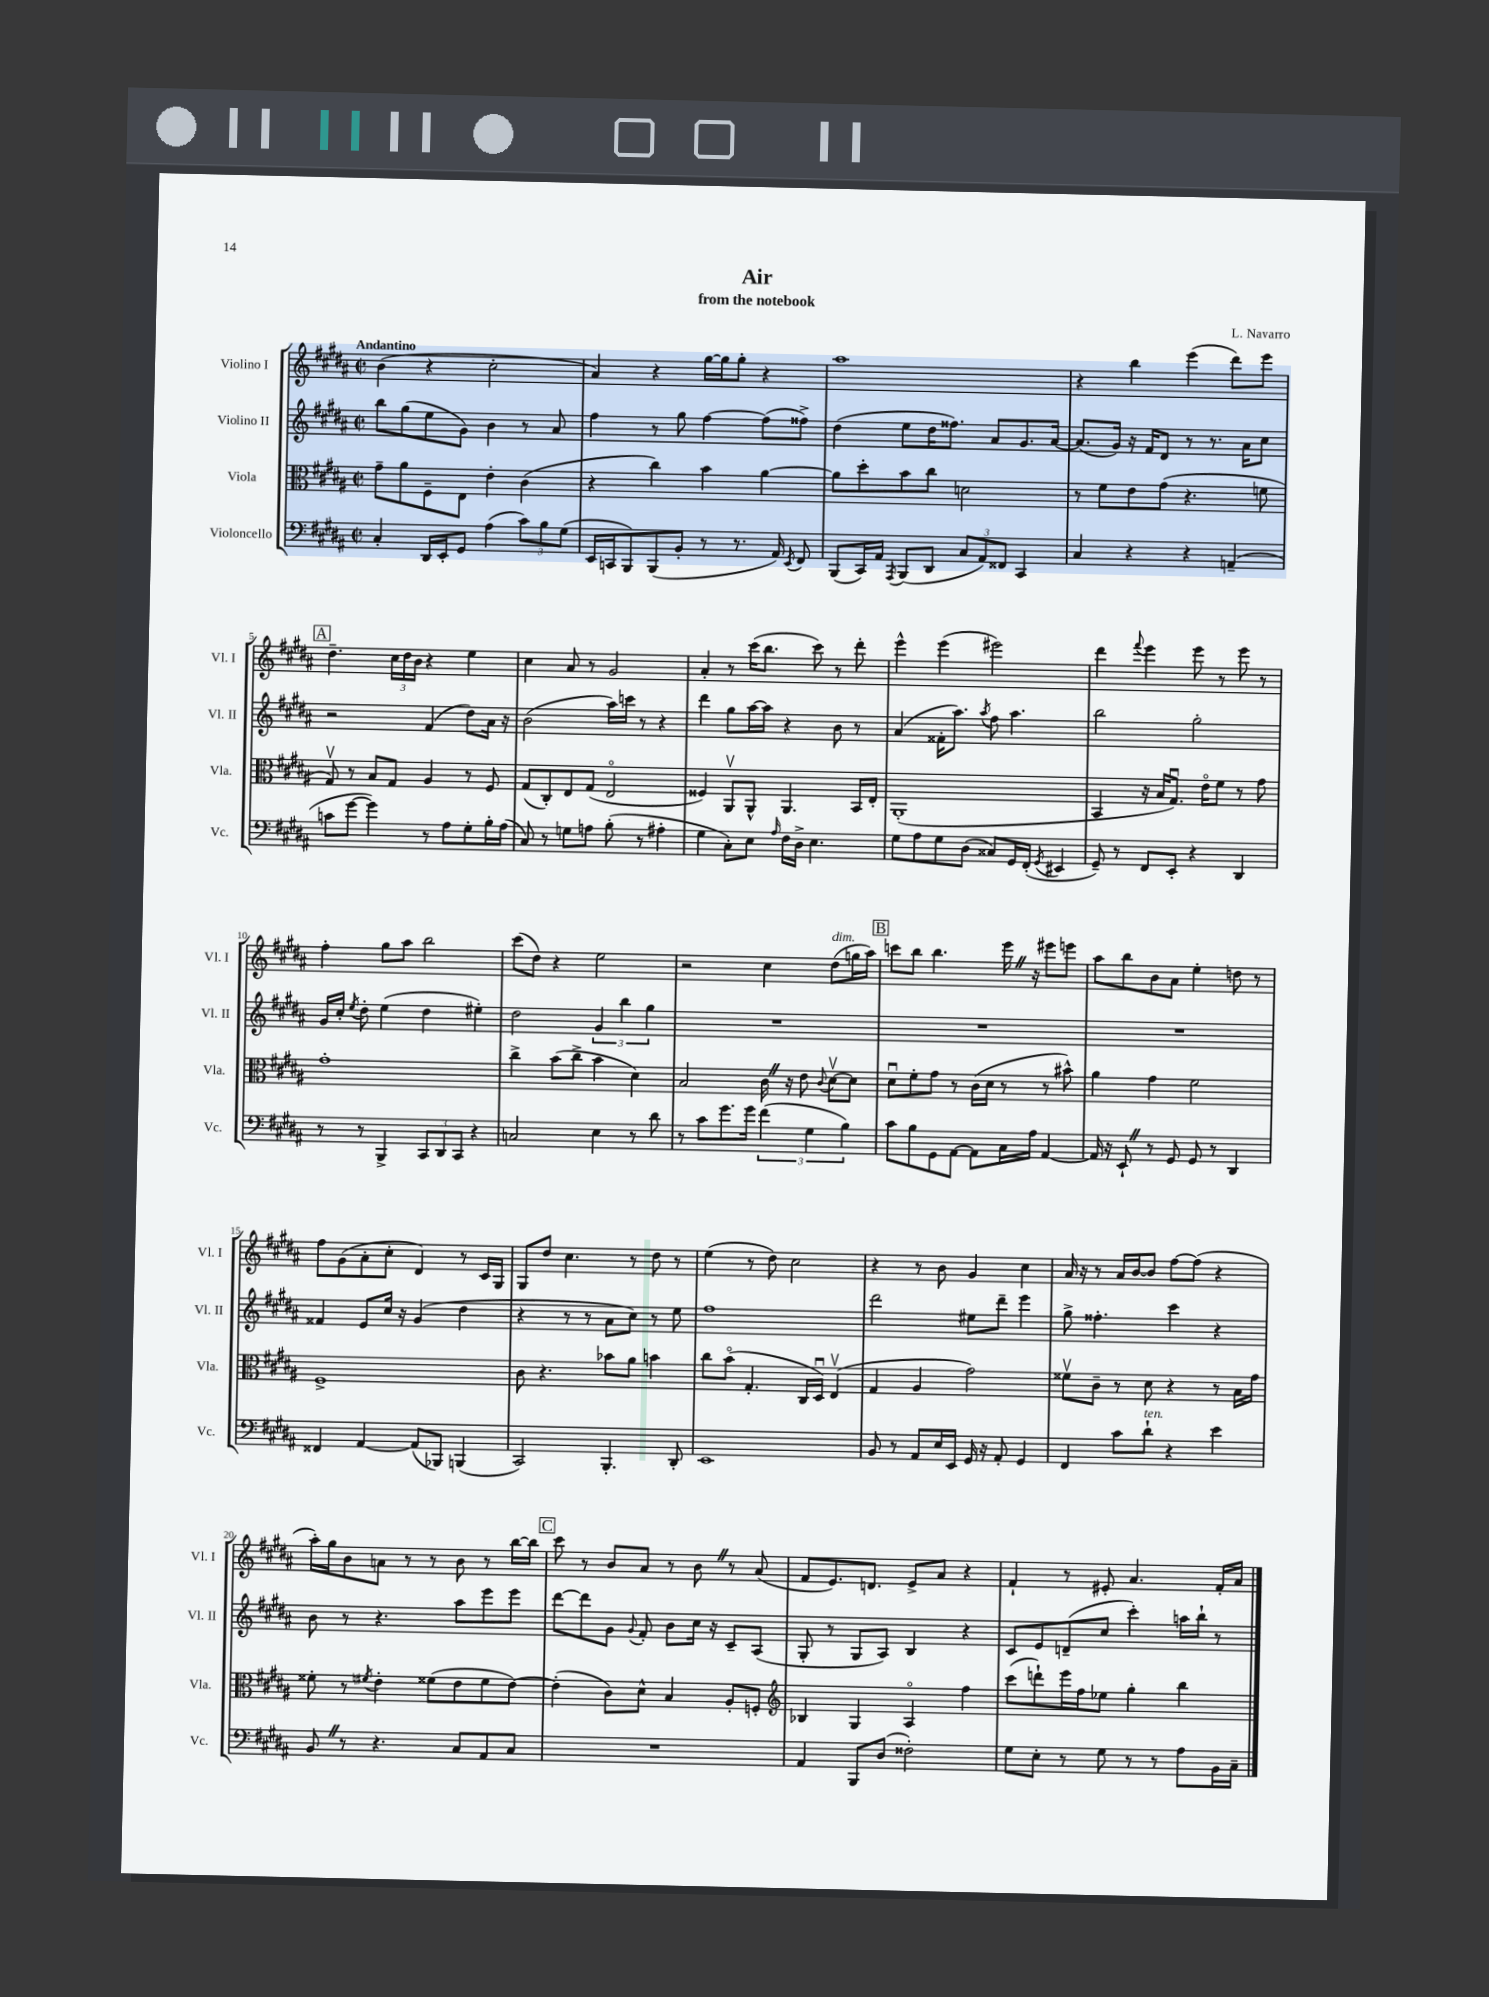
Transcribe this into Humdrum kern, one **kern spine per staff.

**kern	**kern	**kern	**kern
*staff4	*staff3	*staff2	*staff1
*clefF4	*clefC3	*clefG2	*clefG2
*k[f#c#g#d#a#]	*k[f#c#g#d#a#]	*k[f#c#g#d#a#]	*k[f#c#g#d#a#]
*M2/2	*M2/2	*M2/2	*M2/2
*met(c|)	*met(c|)	*met(c|)	*met(c|)
4C#'/	8g#~\L	8bb\L	(4b\
.	8a#\	(8gg#\	.
16DD#/LL	8F#~\	8ee\	4r
16EE'/J	.	.	.
8GG#/J	8E\J	8g#\J)	.
(4A#\	4e'\	4b\	2cc#'\
12c#\L)	(4c#\	8r	.
12B\	.	.	.
.	.	8a#/	.
(12G#\J	.	.	.
=	=	=	=
16EE/LL	4r	4ff#\	4a#/)
16CC/J	.	.	.
8BBB/)	.	.	.
(8BBB/	4cc#\)	8r	4r
8BB'/J	.	8gg#\	.
8r	4b\	[4ff#\	[16gg#\LL
.	.	.	16gg#\]J
8.r	.	.	8gg#'\J
.	[4a#\	(8ff#\]L	4r
16AA#/)	.	.	.
8qEE/	.	.	.
8FF#/	.	8ff##^\J)	.
=	=	=	=
(8BBB/L	8a#\]L	(4dd#\	1aa#
16CC#/L)	8dd#'\	.	.
16AA#/JJ	.	.	.
8qAAA#/	.	.	.
(8BBB/L	8b\	8ee\L	.
8DD#/J	8cc#\J	16dd#\K	.
.	.	8.ff##\J)	.
12C#/L	2d\	.	.
12AA#/)	.	.	.
.	.	8a#/L	.
12FF##/J	.	.	.
4CC#/	.	8.g#/	.
.	.	[16a#/Jk	.
=	=	=	=
4C#/	8r	(8.a#/]L	4r
.	8f#\L	.	.
.	.	16g#/Jk)	.
4r	8e\	16r	4bb\
.	.	16f#/LK	.
.	(8g#\J	8d#/J	.
4r	4.r	8r	(4eee\
.	.	8.r	.
(4AA~/	.	.	8ddd#\L)
.	.	16a#\LK	.
.	8f\	8cc#\J	8eee\J
=	=	=	=
8c\L	8G#v/)	2r	4.dd#~\
[8g#\J	8r	.	.
4g#\])	8B/L	.	.
.	8G#/J	.	24cc#\LL
.	.	.	24dd#\
.	.	.	24b\JJ
8r	4A#/	(4f#/	4r
8A#\L	.	.	.
8G#'\	8r	8dd#\L)	4ee\
16B'\L	8F#/	16a#\Jk	.
(16A#\JJ	.	16r	.
=	=	=	=
8C#/)	(8G#/L	(2b\	4cc#\
8r	8C#'/)	.	.
8G\L	8E/	.	8a#/
8A\J	(8G#/J	.	8r
(8B'\	2Eo/	16aa#\LL)	2g#/
.	.	16ccc\JJ	.
8r	.	8r	.
4A#'\	.	4r	.
=	=	=	=
4G#\	4F##/)	4ddd#\	4a#'/
8C#'\L)	8AA#v/L	8gg#\L	8r
8E\J	8AA#^^/J	[16aa#\L	(16ccc#\LK
.	.	16aa#\]JJ	8.bb\J
16qqA#/	.	.	.
16F#\LL	4.AA#/	4r	.
16D#^\JJ	.	.	.
4.E\	.	.	8ccc#\)
.	.	8b\	8r
.	16BB/LL	8r	8ddd#'\
.	16E'/JJ	.	.
=	=	=	=
8G#\L	(1AA#'	(4a#/	4eee^^\
8A#\	.	.	.
8G#\	.	16f##'\LK	(4eee\
.	.	8.aa#\J)	.
(8D#\J	.	.	.
.	.	8qaa#/	.
8C##/L)	.	8ff#\	2eee#\)
16GG#/L	.	4.aa#\	.
(16FF#'/JJ	.	.	.
8qGG#/	.	.	.
4EE#/	.	.	.
=	=	=	=
8GG#~/)	4BB/	2bb\	4ddd#\
8r	.	.	.
.	.	.	8qqfff#/
8FF#/L	16r	.	4eee\
.	16B/LK	.	.
8EE'/J	8.G#u/J)	.	.
4r	.	2gg#'\	8eee\
.	16eo\LK	.	.
.	8f#\J	.	8r
4DD#/	8r	.	8eee\
.	8g#\	.	8r
=	=	=	=
8r	1g#'	16g#/LL	4ff#'\
.	.	16cc#'/JJ	.
.	.	8qee/	.
8r	.	8dd#'\	.
4BBB^/	.	(4ee\	8gg#\L
.	.	.	8aa#\J
12CC#/L	.	4dd#\	2bb\
12DD#/	.	.	.
12CC#/J	.	.	.
4r	.	4ee#'\)	.
=	=	=	=
2C/	4cc#^\	2dd#\	(8ccc#\L
.	.	.	8dd#\J)
.	(8b\L	.	4r
.	8cc#^\J	.	.
4E\	4b\	6g#/	2ee\
.	.	6bb\	.
8r	4d#\)	.	.
.	.	6gg#\	.
8d#\	.	.	.
=	=	=	=
8r	2B/	1r	2r
8c#\L	.	.	.
8.g#\	.	.	.
16g#\Jk	.	.	.
(6f#\	16c#\	.	4cc#\
.	16r	.	.
.	8e\	.	.
6G#\	.	.	.
.	8qqc#/	.	.
.	[8d#v\L	.	(8dd#\L
6B\)	.	.	.
.	8d#\]J	.	16gg\L
.	.	.	16aa#\JJ)
=	=	=	=
8c#\L	8d#u\L	1r	8ccc\L
8B\	8f#'\	.	8bb\J
8GG#\	8g#\J	.	4.bb\
[8AA#\J	8r	.	.
8AA#\]L	(16c#\LL	.	.
.	16d#\JJ	.	.
16C#\L	8r	.	16eee\
16A#\JJ	.	.	16r
[4AA#/	8r	.	8eee#\L
.	8b#^^\)	.	8eee\J
=	=	=	=
16AA#/]	4a#\	1r	8aa#\L
16r	.	.	.
8EE`/	.	.	8bb\
8r	4g#\	.	8b\
8GG#/	.	.	8a#\J
8GG#/	2f#\	.	4ee'\
8r	.	.	.
4DD#/	.	.	8dd\
.	.	.	8r
=	=	=	=
4FF##/	1F#^	4f##/	8ff#\L
.	.	.	(8g#\
[4AA#/	.	8e/L	8a#'\
.	.	16cc#/Jk	8cc#'\J
.	.	16r	.
(8AA#/]L	.	(4g#/	4d#/)
8BBB-/J)	.	.	.
(4BBB/	.	4dd#\	8r
.	.	.	16c#/LL
.	.	.	16G#/JJ
=	=	=	=
2CC#/)	8c#\	4r	8G#/L
.	4.r	.	8dd#/J
.	.	8r	4.cc#\
.	.	8r	.
4.BBB'/	8b-\L	8a#\L	.
.	8a#\J	8cc#\J)	8r
.	4b\	8r	8dd#\
8DD#'/	.	8ee\	8r
=	=	=	=
1EE	8cc#\L	1ff#	(4ee\
.	(8bo\J	.	.
.	4.G#'/	.	8r
.	.	.	8dd#\)
.	.	.	2cc#\
.	16C#/LL	.	.
.	16D#u/JJ)	.	.
.	(4Ev/	.	.
=	=	=	=
8BB/	4G#/	2ddd#\	4r
8r	.	.	.
8AA#/L	4A#/	.	8r
16E/L	.	.	8b\
16EE/JJ	.	.	.
16GG#/	2g#\)	8ee#\L	4g#/
16r	.	.	.
8AA#'/	.	8ddd#~\J	.
4GG#/	.	4eee\	4cc#\
=	=	=	=
4FF#/	8f##v\L	8gg#^\	16a#/
.	.	.	16r
.	8c#~\J	4.ff##'\	8r
8c#\L	8r	.	16a#/LL
.	.	.	[16b/J
8d#`\J	8d#\	.	8b/]J
4r	4r	4ccc#\	[8ff#\L
.	.	.	(8ff#\]J
4e\	8r	4r	4r
.	16B\LL	.	.
.	16g#\JJ	.	.
=	=	=	=
8BB/	8f##'\	8b\	16aa#'\LL)
.	.	.	16gg#\J
8r	8r	8r	8b\
.	8qf#/	.	.
4.r	4e'\	4.r	8a\J
.	.	.	8r
.	(8f##\L	.	8r
8C#/L	8e\	8aa#\L	8b\
8AA#/	8f##\	8eee\	8r
8C#/J	[8e\J)	8eee\J	[16bb\LL
.	.	.	16bb\]JJ
=	=	=	=
1r	(4e'\]	[8ddd#\L	8ccc#\
.	.	8ddd#\]	8r
.	8c#\L)	8g#\J	8b/L
.	.	8qqg#/	.
.	8d#^^\J	8f#'/	8a#/J
.	4B/	8b\L	8r
.	.	16cc#\Jk	8b\
.	.	16r	.
.	8A#'/L	8c#~/L	8r
.	8F'/J	(8A#/J	(8a#/
=	=	=	=
*	*clefG2	*	*
4AA#/	4B-/	8G#'/	8f#/L
.	.	8r	8.e/)
8BBB/L	4G#/	8G#/L	.
.	.	.	8.d/J
(8D#/J	.	8A#/J)	.
2F##'\)	4A#o/	4B/	8e^/L
.	.	.	8a#/J
.	4ff#\	4r	4r
=	=	=	=
8G#\L	(8ccc#\L	8c#/L	4f#`/
8E'\J	8ddd`\)	8e/	.
8r	16eee\L	(8d~/	8r
.	16ff#\J	.	.
8G#\	8ee-\J	8cc#/J	8e#'/
8r	4gg#'\	4ccc#'\)	4.a#/
8r	.	.	.
8A#\L	4bb\	16aa\LL	.
.	.	16bb`\JJ	.
16BB\L	.	8r	16f#'/LL
16C#~\JJ	.	.	16a#/JJ
==	==	==	==
*-	*-	*-	*-
